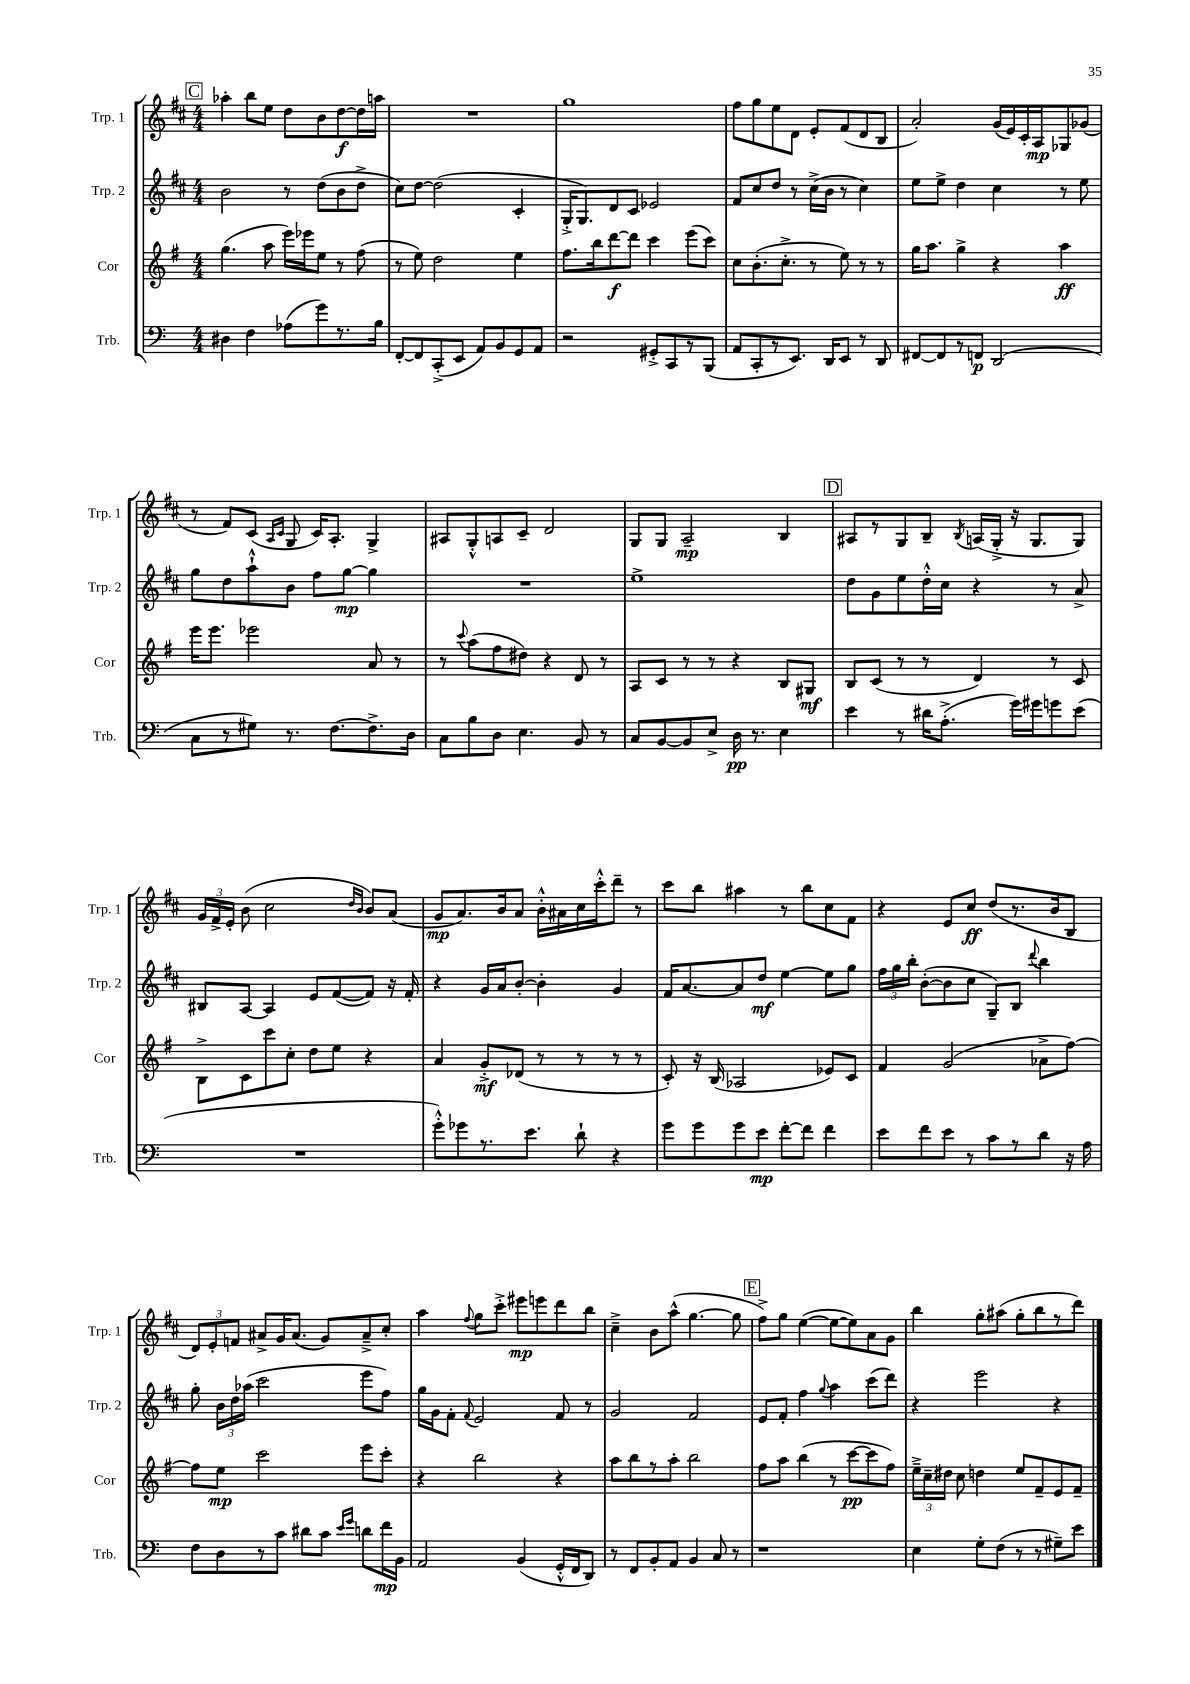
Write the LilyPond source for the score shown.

<<
\new StaffGroup <<
\new Staff = "s0" \with { instrumentName = "Trp. 1" shortInstrumentName = "Trp. 1" } {
    \clef treble \key d \major \numericTimeSignature \time 4/4
    \autoBeamOff \mark \markup { \box "C" } aes''4-. b''8[ e''8] d''8[ b'8 d''8~\f d''16 a''16] |
    R1 |
    g''1 |
    fis''8[ g''8 e''8 d'8] e'8[-. fis'8( d'8 b8] |
    a'2-.) g'16[( e'16) cis'16-. a16\mp ges8 ges'8]( |
    r8 fis'8[) cis'8]( \grace { a16[ cis'16] } g8 cis'16[) a8.]-. g4-> |
    ais8[ g8-.-^ a8 cis'8]-- d'2 |
    g8[ g8] a2--\mp b4 |
    \mark \markup { \box "D" } ais8[ r8 g8 b8]-- \acciaccatura { b8 } a16[( g16]-.-> r16 g8.[ g8]) |
    \tuplet 3/2 { g'16[ fis'16-> e'16]-. } b'8( cis''2 \grace { d''16[ b'16] } b'8[) a'8]( |
    g'8[\mp a'8.) b'16 a'8] b'16[-.-^ ais'16 cis''16 cis'''16-.-^ d'''8]-- r8 |
    cis'''8[ b''8] ais''4 r8 b''8[ cis''8 fis'8] |
    r4 e'8[ cis''8]\ff d''8[( r8. b'16 b8] |
    \tuplet 3/2 { d'8[) e'8-. f'8] } ais'8[-> g'16 ais'8.]( g'8[) ais'8---> cis''8]-. |
    a''4 \appoggiatura { fis''8 } g''8[ cis'''8]-.-> eis'''8[\mp e'''8 d'''8 b''8] |
    cis''4---> b'8[ a''8]-^( g''4.~ g''8 |
    \mark \markup { \box "E" } fis''8[->) g''8] e''4~( e''8[~ e''8) a'8 g'8] |
    b''4 g''8[-. ais''8]( g''8[-. b''8 r8 d'''8]) \bar "|." |
}
\new Staff = "s1" \with { instrumentName = "Trp. 2" shortInstrumentName = "Trp. 2" } {
    \clef treble \key d \major \numericTimeSignature \time 4/4
    \autoBeamOff \mark \markup { \box "C" } b'2 r8 d''8[( b'8 d''8]-> |
    cis''8[) d''8]~ d''2( cis'4-. |
    g16[-.-> g8.) d'8 cis'8] ees'2 |
    fis'8[ cis''8 d''8] r8 cis''16[->( b'16] r8 cis''4) |
    e''8[ e''8]-> d''4 cis''4 r8 e''8 |
    g''8[ d''8 a''8-!-^ b'8] fis''8[ g''8]~\mp g''4 |
    R1 |
    e''1-> |
    \mark \markup { \box "D" } d''8[ g'8 e''8 d''16-.-^ cis''16] r4 r8 a'8-> |
    bis8[ a8]~ a4 e'8[ fis'8~( fis'8]) r16 fis'16-. |
    r4 g'16[ a'16 b'8]~-. b'4-. g'4 |
    fis'16[ a'8.~ a'8 d''8]\mf e''4~ e''8[ g''8] |
    \tuplet 3/2 { fis''16[ g''16 b''16]-. } b'8[~-.( b'8 cis''8] g8[--) b8] \appoggiatura { d'''8 } b''4 |
    g''8-. \tuplet 3/2 { b'16[ d''16 aes''16]( } cis'''2 e'''8[ fis''8]) |
    g''16[ g'16 fis'8]-. \appoggiatura { fis'8 } e'2 fis'8 r8 |
    g'2 fis'2 |
    \mark \markup { \box "E" } e'8[ fis'8]-. fis''4 \appoggiatura { g''8 } a''4 cis'''8[( d'''8]) |
    r4 e'''2 r4 \bar "|." |
}
\new Staff = "s2" \with { instrumentName = "Cor" shortInstrumentName = "Cor" } {
    \clef treble \key g \major \numericTimeSignature \time 4/4
    \autoBeamOff \mark \markup { \box "C" } g''4.( a''8 e'''16[) ees'''16 e''8] r8 fis''8( |
    r8 e''8) d''2 e''4 |
    fis''8.[ b''16 d'''8~\f d'''8] c'''4 e'''8[( c'''8]) |
    c''8[ b'8.-.( c''8.]-.-> r8 e''8) r8 r8 |
    g''16[ a''8.] g''4-> r4 a''4\ff |
    e'''16[ e'''8.] ees'''2 a'8 r8 |
    r8 \appoggiatura { c'''8 } a''8[( fis''8 dis''8]) r4 d'8 r8 |
    a8[ c'8] r8 r8 r4 b8[ gis8]\mf |
    \mark \markup { \box "D" } b8[ c'8]( r8 r8 d'4) r8 c'8 |
    b8[-> c'8 c'''8 c''8]-. d''8[ e''8] r4 |
    a'4 g'8[-.->\mf des'8]( r8 r8 r8 r8 |
    c'8-.) r16 b16( aes2 ees'8[) c'8] |
    fis'4 g'2( aes'8[-> fis''8]~) |
    fis''8[ e''8]\mp c'''2 e'''8[ c'''8]-. |
    r4 b''2 r4 |
    a''8[ b''8 r8 a''8]-. b''2 |
    \mark \markup { \box "E" } fis''8[ a''8] b''4( r8 c'''8[~\pp c'''8 fis''8]) |
    \tuplet 3/2 { e''16[---> c''16-- dis''16] } c''8 d''4 e''8[ fis'8-- e'8 fis'8]-- \bar "|." |
}
\new Staff = "s3" \with { instrumentName = "Trb." shortInstrumentName = "Trb." } {
    \clef bass \key c \major \numericTimeSignature \time 4/4
    \autoBeamOff \mark \markup { \box "C" } dis4 f4 aes8[( g'8) r8. b16] |
    f,8[~-. f,8 c,8-.->( e,8] a,8[) b,8 g,8 a,8] |
    r2 gis,8[-.-> c,8 r8 b,,8]( |
    a,8[ c,8-. r8 e,8.]) d,16[ e,8] r8 d,8 |
    fis,8[~ fis,8 r8 f,8]\p d,2( |
    c8[ r8 gis8]) r8. f8.[~ f8.-> d16] |
    c8[ b8 d8] e4. b,8 r8 |
    c8[ b,8~ b,8 e8]-> d16\pp r8. e4 |
    \mark \markup { \box "D" } e'4 r8 dis'16[ a8.]-.->( g'16[) gis'16 g'8 e'8]( |
    R1 |
    g'8[-.-^) ges'8 r8. e'8.] d'8-! r4 |
    g'8[ g'8 g'8 e'8]\mp f'8[~-. f'8] f'4 |
    e'8[ f'8 e'8] r8 c'8[ r8 d'8] r16 a16 |
    f8[ d8 r8 c'8] dis'8[ c'8] \grace { e'16[ g'16] } d'8[ f'16\mp b,16] |
    a,2 b,4( g,16[-.-^ f,16 d,8]) |
    r8 f,8[ b,8-. a,8] b,4 c8 r8 |
    \mark \markup { \box "E" } r1 |
    e4 g8[-. f8]( r8 r8 gis8[--) e'8] \bar "|." |
}
>>
>>
\layout { \context { \Score \remove "Bar_number_engraver" } }
